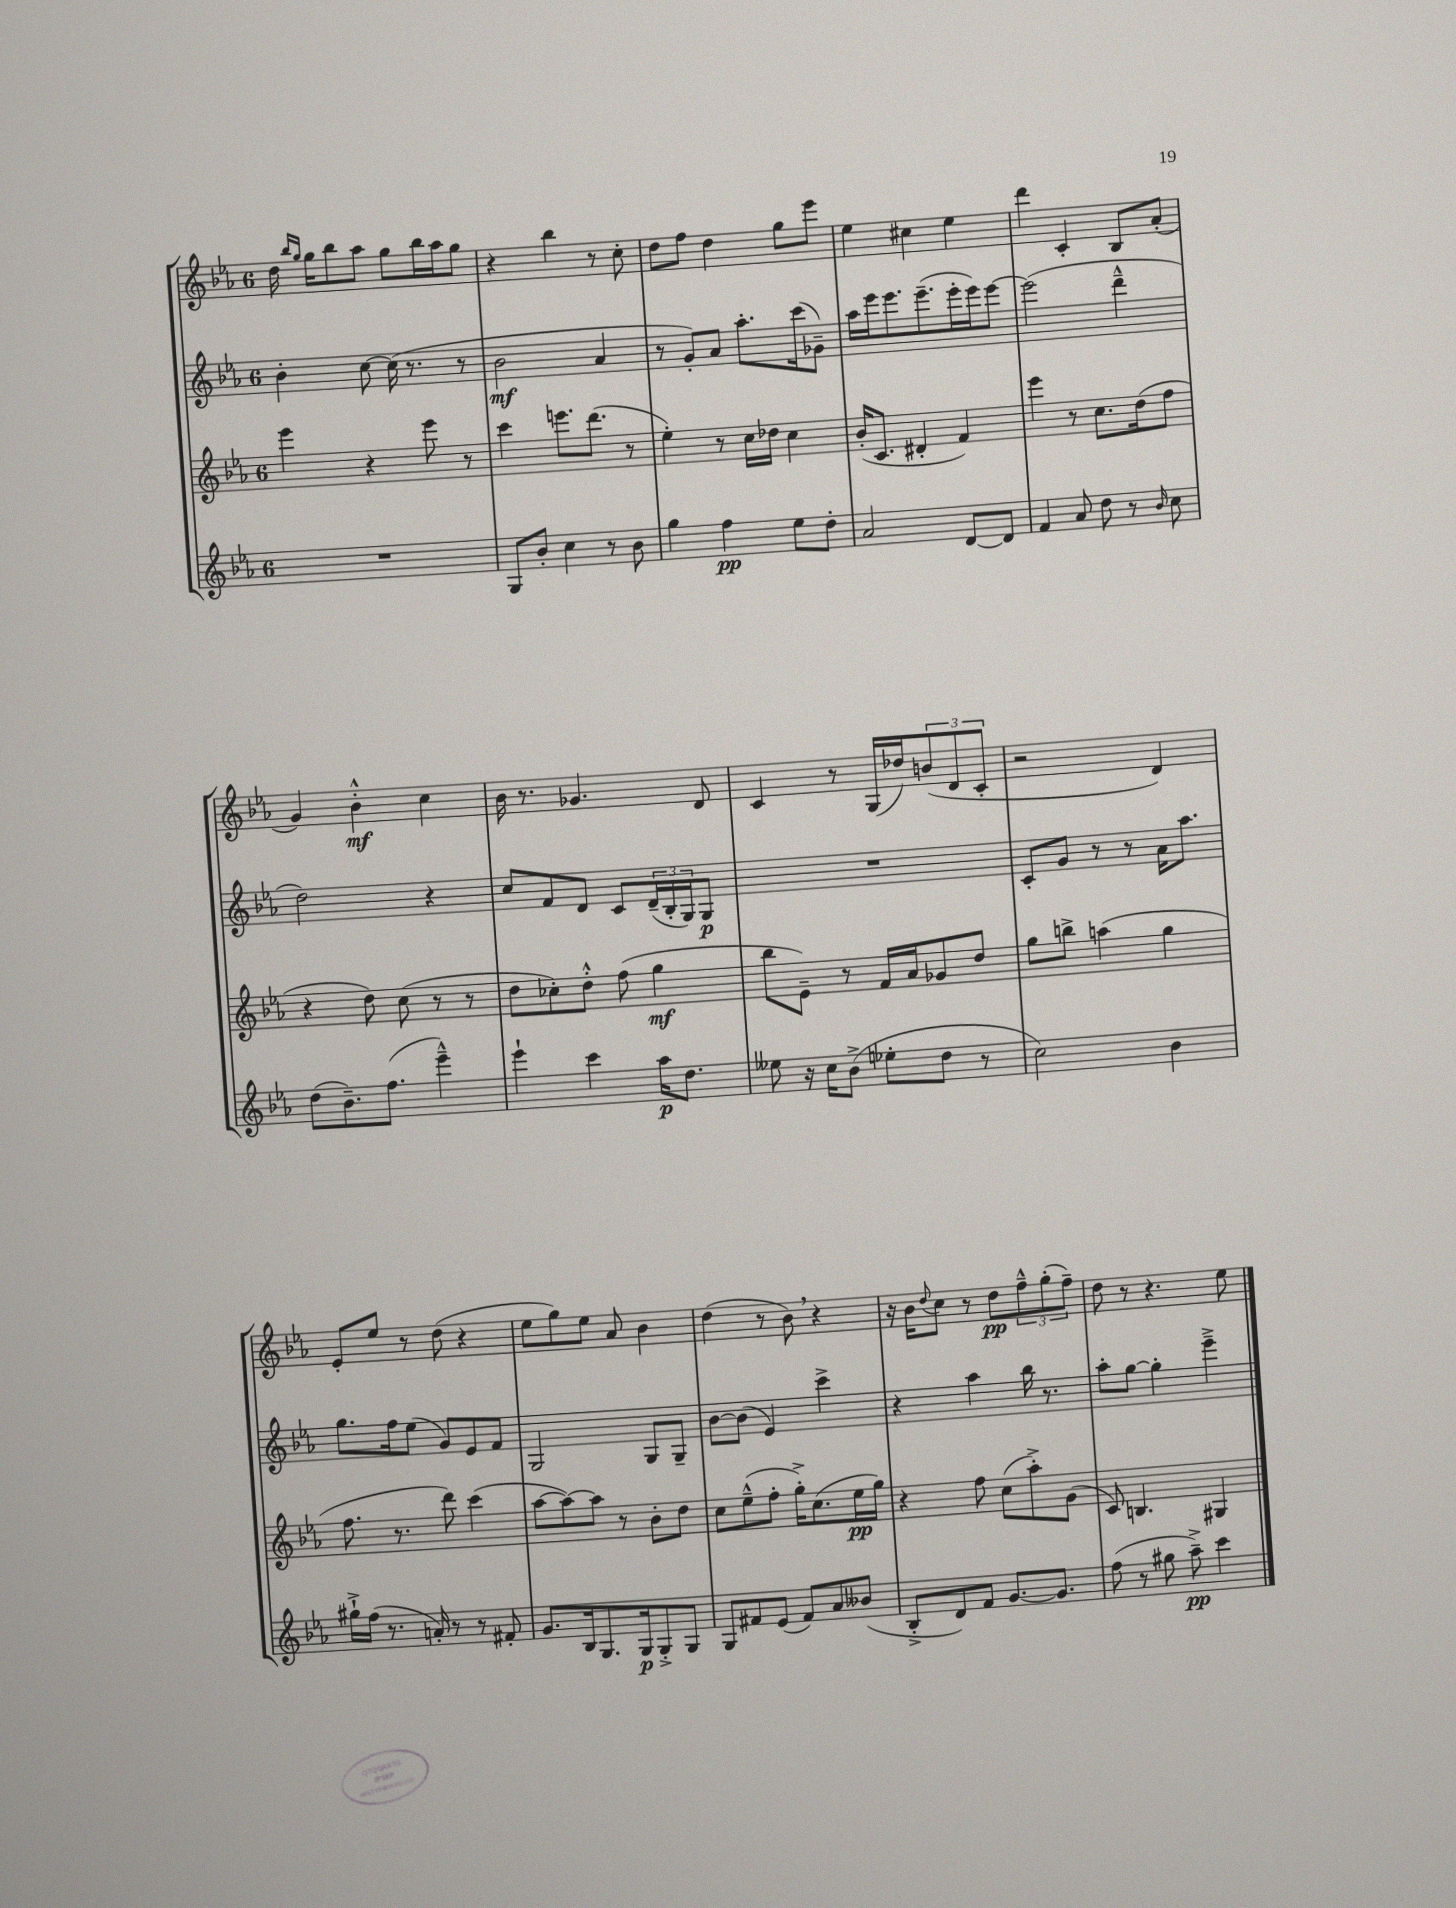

**kern	**kern	**kern	**kern
*staff4	*staff3	*staff2	*staff1
*clefG2	*clefG2	*clefG2	*clefG2
*k[b-e-a-]	*k[b-e-a-]	*k[b-e-a-]	*k[b-e-a-]
*M6/8	*M6/8	*M6/8	*M6/8
2.r	4eee-	4b-'	16dd
.	.	.	16qqbb-
.	.	.	16qqgg
.	.	.	16gg
.	.	.	8bb-
.	4r	[8cc	8aa-
.	.	(16cc]	8gg
.	.	8.r	.
.	8eee-	.	16bb-
.	.	.	16aa-
.	8r	8r	8gg
=	=	=	=
8G	4ccc	2b-	4r
8b-'	.	.	.
4cc	8.eee	.	4bb-
.	(8.ddd	.	.
8r	.	4a-	8r
8b-	8r	.	8cc'
=	=	=	=
4gg	4ee-')	8r	8dd
.	.	8g')	8ff
4ff	8r	8a-	4dd
.	16cc	8.aa-'	.
.	16dd-	.	.
8ee-	4cc	.	8gg
.	.	(16ccc	.
8dd'	.	8g-~)	8eee-
=	=	=	=
2a-	(16b-'	16aa-	4ee-
.	8.c	16eee-	.
.	.	8.eee-	.
.	4d#'	.	4cc#
.	.	(8.eee-~	.
[8d	4f)	16eee-'	4ee-
.	.	16eee-)	.
8d]	.	[8eee-	.
=	=	=	=
4f	4eee-	(2eee-]	4ddd
8a-	8r	.	4c'
8dd	8.cc	.	.
8r	.	4ddd~^^	8B-
.	(16dd	.	.
16qqb-	.	.	.
8cc	8ff	.	(8a-'
=	=	=	=
(8dd	4r	2dd)	4g)
8.b-~)	.	.	.
.	8dd)	.	4b-'^^
(8.ff	.	.	.
.	(8cc	.	.
4eee-~^^)	8r	4r	4cc
.	8r	.	.
=	=	=	=
4eee-`	8dd	8cc	16b-
.	.	.	8.r
.	8cc-')	8f	.
4ccc	8dd'^^	8d	4.g-
.	(8ff	8c	.
16aa-	4gg	(24d~	.
.	.	24B-'	.
8.dd	.	.	.
.	.	24G)	.
.	.	8G	8d
=	=	=	=
8ee--	8bb-	2.r	4c
16r	8e-~)	.	.
16cc	.	.	.
(8b-^	8r	.	8r
8ee-'	16f	.	(16G
.	16a-	.	16dd-)
8dd	8g-	.	(12b
.	.	.	12d
8r	8dd	.	.
.	.	.	12c'
=	=	=	=
2cc)	8gg	8c'	2r
.	8bb^	8g	.
.	(4aa	8r	.
.	.	8r	.
4b-	4gg	16a-	4d)
.	.	8.aa-	.
=	=	=	=
16gg#`^	8.ff	8.gg	8e-'
(16ff	.	.	.
8.r	.	.	8ee-
.	8.r	16ff	.
.	.	(8ee-	8r
16a')	.	.	.
8r	8ddd)	8g)	(8dd
8r	(4ccc	8e-	4r
8f#'	.	8f	.
=	=	=	=
8.g	[8aa-	2G	8ee-
.	8aa-_)	.	8gg)
16B-	.	.	.
8.G	8aa-]	.	8ee-
.	8r	.	8a-
16G	.	.	.
8G'^	8b-'	8G	4b-
8G	8dd	8G~	.
=	=	=	=
8G	8cc	[8b-	(4dd
8f#	(8ee-~^^	(8b-]	.
(8e-	8ff'	4e-)	8r
8f#)	16gg'^)	.	8b-)
.	(8.cc	.	.
8a-	.	4ccc^	4r
(8b--	16ee-	.	.
.	16gg)	.	.
=	=	=	=
8B-'^	4r	4r	16r
.	.	.	16b-
.	.	.	8qqdd
8d)	.	.	8cc
8f	8ff	4aa-	8r
[8.g	(8cc	.	8dd
.	8aa-'^)	16bb-	12ff~^^
8.g]	.	8.r	.
.	.	.	(12gg'
.	(8g	.	.
.	.	.	12ff~)
=	=	=	=
(8ff	8c)	8aa-'	8dd
8r	4.B	[8gg	8r
8gg#	.	4gg']	4.r
8aa-~^)	.	.	.
4ccc	4G#	4eee-~^	.
.	.	.	8ee-
==	==	==	==
*-	*-	*-	*-
